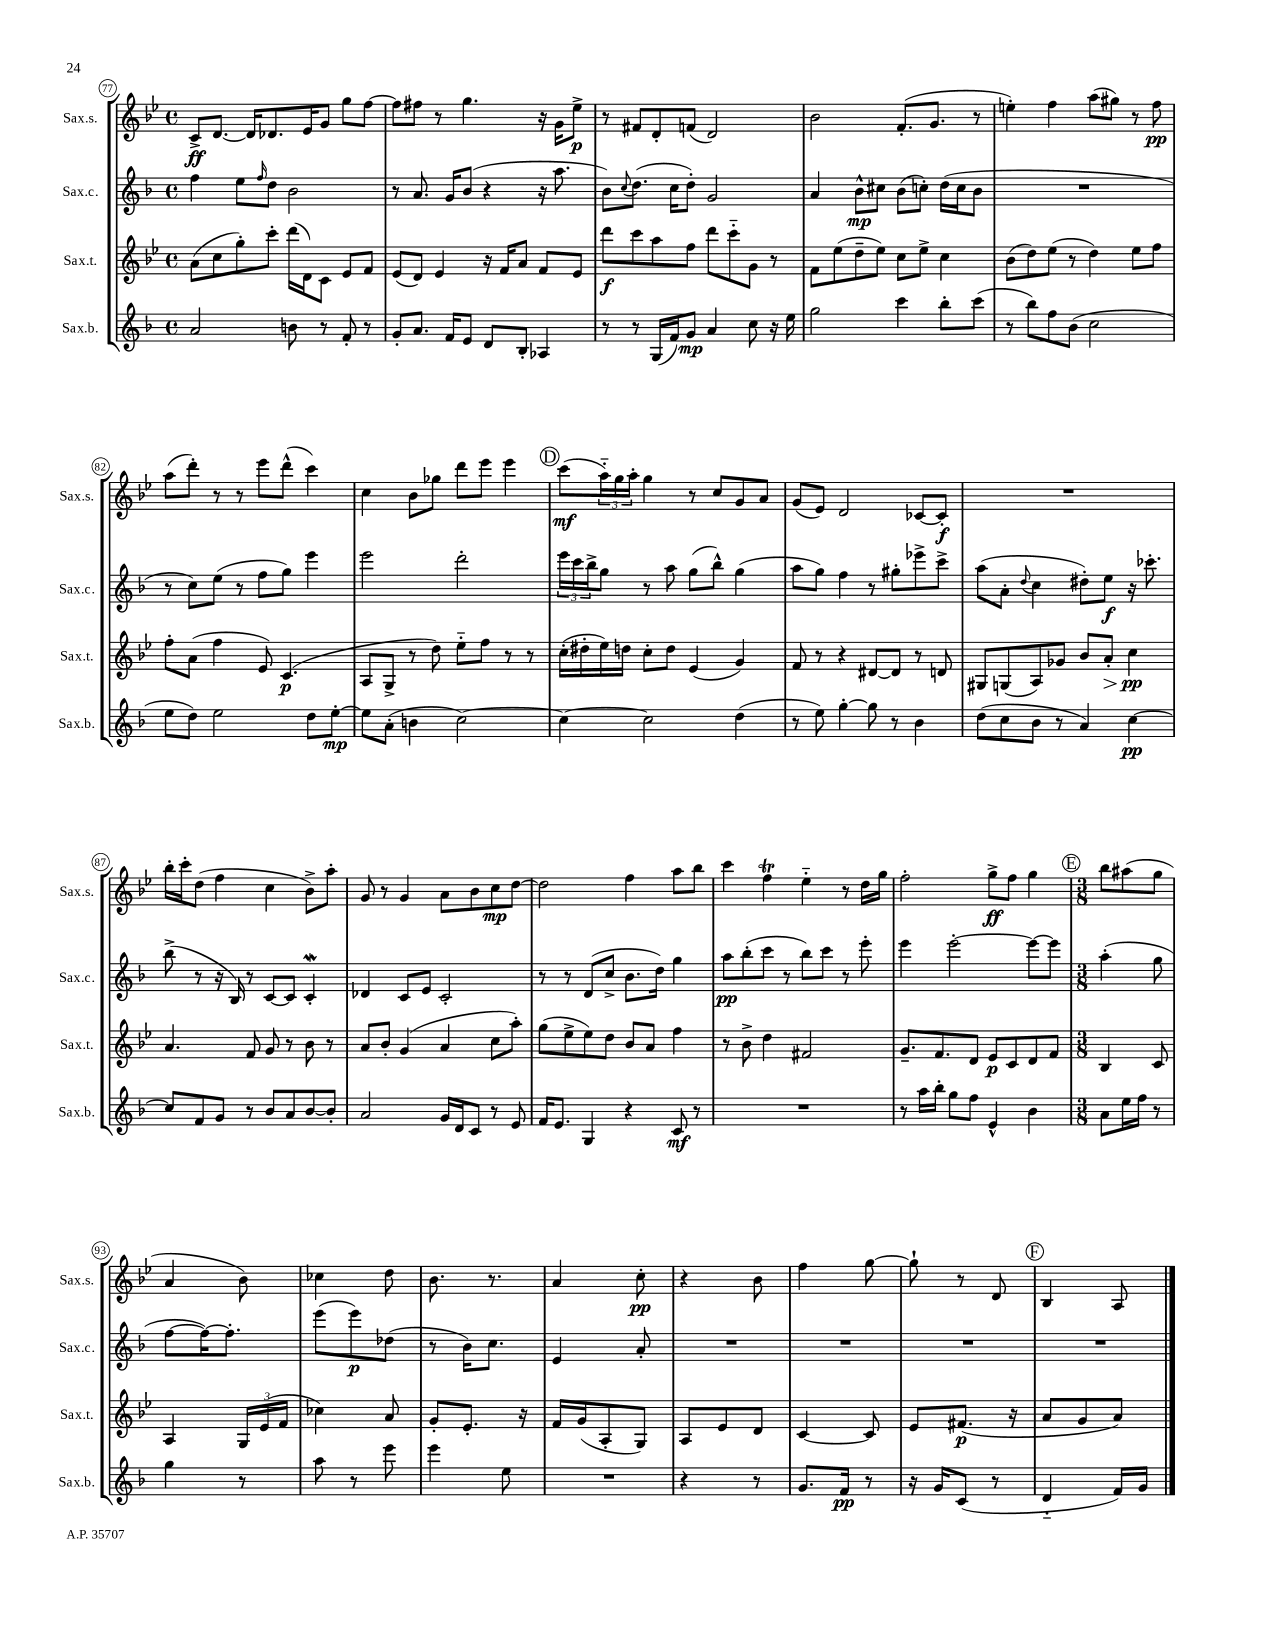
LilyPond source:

<<
\new StaffGroup <<
\new Staff = "s0" \with { instrumentName = "Sax.s." shortInstrumentName = "Sax.s." } {
    \clef treble \key bes \major \defaultTimeSignature \time 4/4
    c'8->\ff d'8.~ d'16 des'8. ees'16 g'8 g''8 f''8~ |
    f''8 fis''8 r8 g''4. r16 g'16 ees''8->\p |
    r8 fis'8 d'8-. f'8( d'2) |
    bes'2 f'8.-.( g'8. r8 |
    e''4-.) f''4 a''8( gis''8) r8 f''8\pp |
    a''8( d'''8-.) r8 r8 ees'''8 d'''8-^( c'''4) |
    c''4 bes'8 ges''8 d'''8 ees'''8 ees'''4 |
    \mark \markup { \circle "D" } c'''8\mf( \tuplet 3/2 { a''16-_) g''16 a''16-. } g''4 r8 c''8 g'8 a'8 |
    g'8( ees'8) d'2 ces'8~ ces'8-.\f |
    R1 |
    bes''16-. c'''16-. d''8( f''4 c''4 bes'8->) a''8-. |
    g'8 r8 g'4 a'8 bes'8 c''8\mp d''8~ |
    d''2 f''4 a''8 bes''8 |
    c'''4 f''4\trill ees''4-_ r8 d''16 g''16 |
    f''2-. g''8->\ff f''8 g''4 |
    \mark \markup { \circle "E" } \numericTimeSignature \time 3/8 bes''8 ais''8( g''8 |
    a'4 bes'8) |
    ces''4 d''8 |
    bes'8. r8. |
    a'4 c''8-.\pp |
    r4 bes'8 |
    f''4 g''8~ |
    g''8-! r8 d'8 |
    \mark \markup { \circle "F" } bes4 a8 \bar "|." |
}
\new Staff = "s1" \with { instrumentName = "Sax.c." shortInstrumentName = "Sax.c." } {
    \clef treble \key f \major \defaultTimeSignature \time 4/4
    f''4 e''8 \grace { f''16 } d''8 bes'2 |
    r8 a'8. g'16 bes'8( r4 r16 a''8. |
    bes'8) \appoggiatura { c''8 } d''8.( c''16 d''8-.) g'2 |
    a'4 bes'8-^\mp cis''8 bes'8( c''8-.) d''16( c''16 bes'8 |
    R1 |
    r8 c''8) e''8( r8 f''8 g''8) e'''4 |
    e'''2 d'''2-. |
    \mark \markup { \circle "D" } \tuplet 3/2 { e'''16 c'''16 bes''16-> } g''8 r8 a''8 g''8( bes''8-^) g''4( |
    a''8 g''8) f''4 r8 gis''8-. ees'''8-> c'''8-> |
    a''8( a'8-. \appoggiatura { d''8 } c''4 dis''8-.) e''8\f r16 ces'''8.-. |
    bes''8->( r8 r16 bes16) r8 c'8~ c'8 c'4-.\mordent |
    des'4 c'8 e'8 c'2-. |
    r8 r8 d'8( c''8-> bes'8. d''16) g''4 |
    a''8\pp bes''8-.( c'''8 r8 bes''8) c'''8 r8 e'''8-. |
    e'''4 e'''2~-. e'''8~ e'''8 |
    \mark \markup { \circle "E" } \numericTimeSignature \time 3/8 a''4-.( g''8 |
    f''8~ f''16~) f''8.-. |
    e'''8( e'''8\p) des''8( |
    r8 bes'16) c''8. |
    e'4 a'8-. |
    R4. |
    R4. |
    R4. |
    \mark \markup { \circle "F" } R4. \bar "|." |
}
\new Staff = "s2" \with { instrumentName = "Sax.t." shortInstrumentName = "Sax.t." } {
    \clef treble \key bes \major \defaultTimeSignature \time 4/4
    a'8( c''8 g''8-.) c'''8-. d'''16( d'16) c'8 ees'8 f'8 |
    ees'8( d'8) ees'4 r16 f'16 a'8 f'8 ees'8 |
    d'''8\f c'''8 a''8 f''8 d'''8 c'''8-_ g'8 r8 |
    f'8 ees''8( d''8-- ees''8) c''8 ees''8-> c''4 |
    bes'8( d''8) ees''8( r8 d''4) ees''8 f''8 |
    f''8-. a'8( f''4 ees'8) c'4.\p( |
    a8 g8-> r8 d''8) ees''8-_ f''8 r8 r8 |
    \mark \markup { \circle "D" } c''16-.( dis''16-. ees''16) d''16 c''8-. d''8 ees'4( g'4) |
    f'8 r8 r4 dis'8~ dis'8 r8 d'8 |
    gis8 g8( a8) ges'8 bes'8 a'8-.\> c''4\pp\! |
    a'4. f'8 g'8 r8 bes'8 r8 |
    a'8 bes'8-. g'4( a'4 c''8 a''8-.) |
    g''8( ees''8-> ees''8) d''8 bes'8 a'8 f''4 |
    r8 bes'8-> d''4 fis'2 |
    g'8.-- f'8. d'8 ees'8\p c'8 d'8 f'8 |
    \mark \markup { \circle "E" } \numericTimeSignature \time 3/8 bes4 c'8 |
    a4 \tuplet 3/2 { g16 ees'16( f'16 } |
    ces''4) a'8 |
    g'8-. ees'8.-. r16 |
    f'16 g'16( a8-. g8) |
    a8 ees'8 d'8 |
    c'4~ c'8 |
    ees'8 fis'8.\p( r16 |
    \mark \markup { \circle "F" } a'8 g'8 a'8) \bar "|." |
}
\new Staff = "s3" \with { instrumentName = "Sax.b." shortInstrumentName = "Sax.b." } {
    \clef treble \key f \major \defaultTimeSignature \time 4/4
    a'2 b'8 r8 f'8-. r8 |
    g'8-. a'8. f'16 e'8 d'8 bes8-. aes4 |
    r8 r8 g16( f'16) g'8\mp a'4 c''8 r16 e''16 |
    g''2 c'''4 bes''8-. c'''8( |
    r8 bes''8) f''8 bes'8( c''2 |
    e''8 d''8) e''2 d''8 e''8~-.\mp |
    e''8 a'8-.( b'4 c''2~) |
    \mark \markup { \circle "D" } c''4~ c''2 d''4( |
    r8 e''8) g''4~-. g''8 r8 bes'4 |
    d''8( c''8 bes'8 r8 a'4) c''4~\pp |
    c''8 f'8 g'8 r8 bes'8 a'8 bes'8~ bes'8-. |
    a'2 g'16 d'16 c'8 r8 e'8 |
    f'16 e'8. g4 r4 c'8\mf r8 |
    R1 |
    r8 a''16 bes''16-. g''8 f''8 e'4-^ bes'4 |
    \mark \markup { \circle "E" } \numericTimeSignature \time 3/8 a'8 e''16 f''16 r8 |
    g''4 r8 |
    a''8 r8 e'''8 |
    e'''4 e''8 |
    R4. |
    r4 r8 |
    g'8. f'16\pp r8 |
    r16 g'16 c'8( r8 |
    \mark \markup { \circle "F" } d'4-_ f'16) g'16 \bar "|." |
}
>>
>>
\layout { \context { \Score currentBarNumber = #77 \override BarNumber.stencil = #(make-stencil-circler 0.1 0.3 ly:text-interface::print) } }
